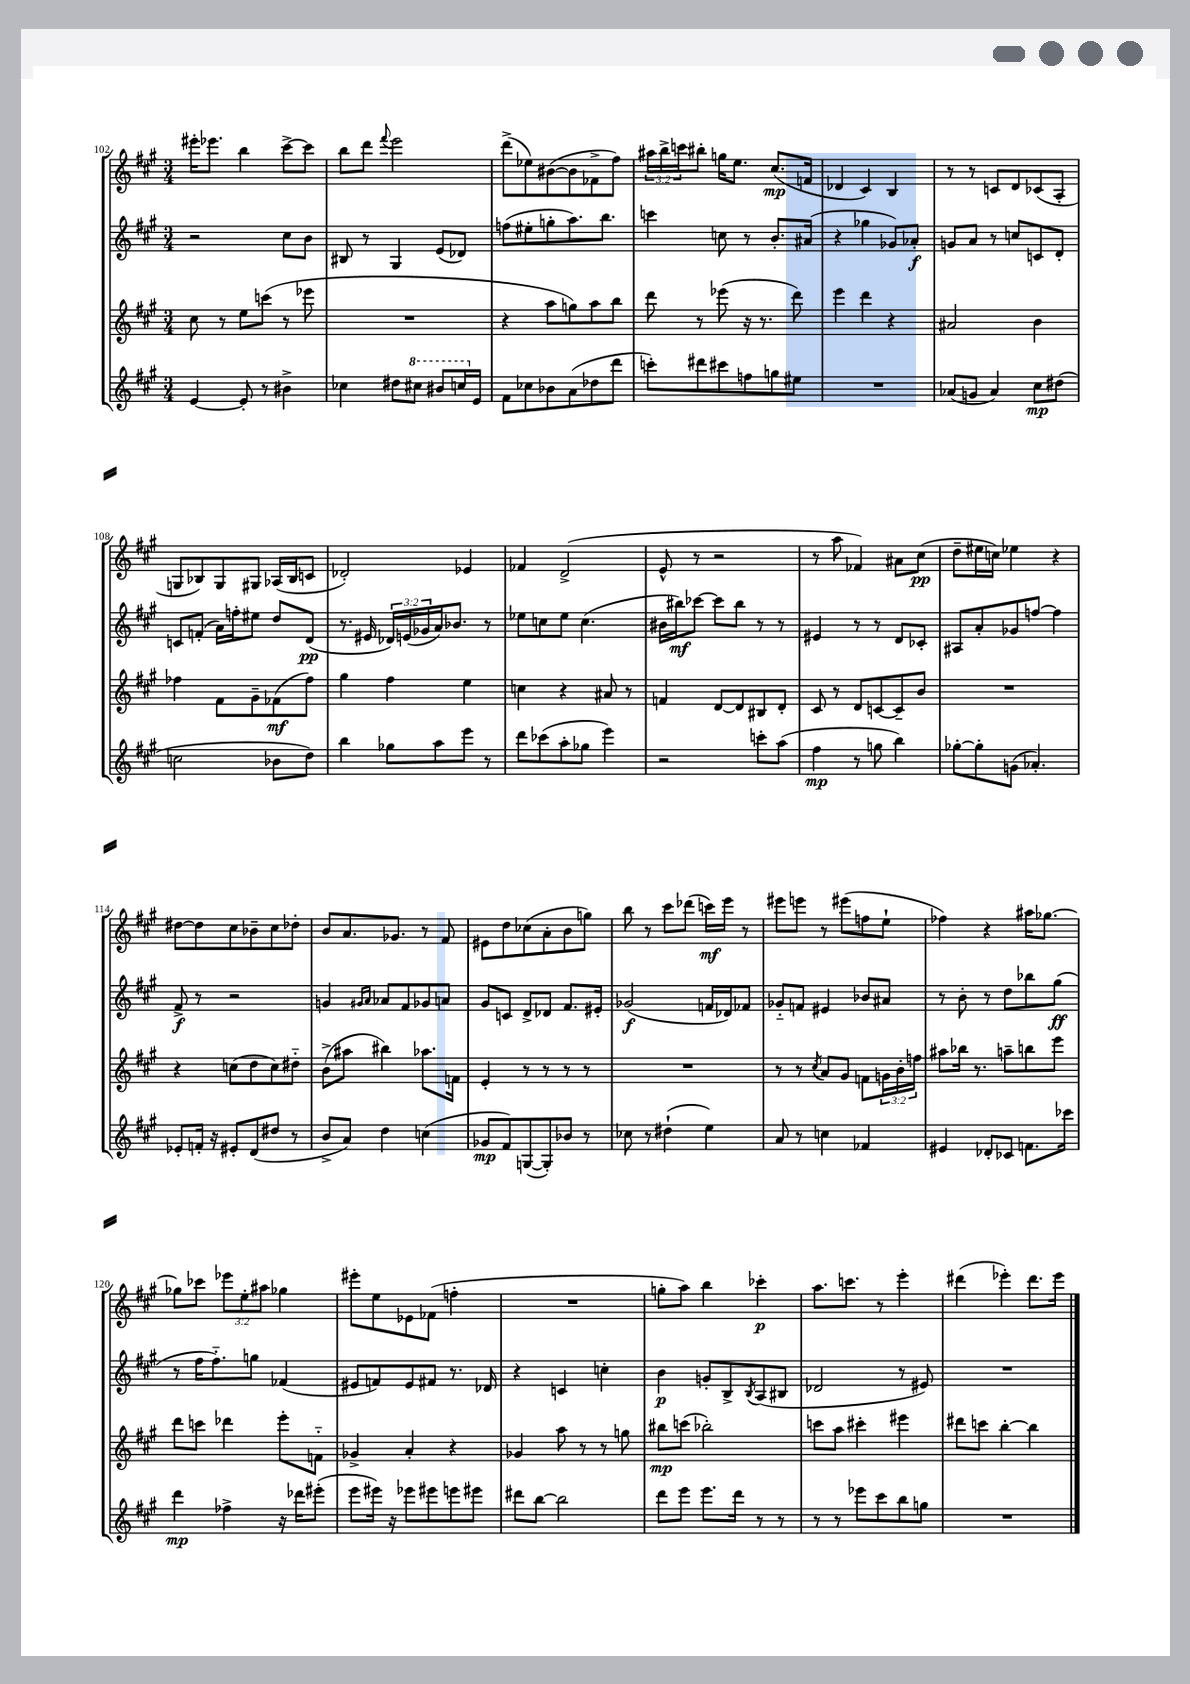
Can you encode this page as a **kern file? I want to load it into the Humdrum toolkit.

**kern	**dynam	**kern	**dynam	**kern	**dynam	**kern	**dynam
*part4	*part4	*part3	*part3	*part2	*part2	*part1	*part1
*staff4	*staff4	*staff3	*staff3	*staff2	*staff2	*staff1	*staff1
*clefG2	*	*clefG2	*	*clefG2	*	*clefG2	*
*k[f#c#g#]	*	*k[f#c#g#]	*	*k[f#c#g#]	*	*k[f#c#g#]	*
*M3/4	*	*M3/4	*	*M3/4	*	*M3/4	*
=102	=102	=102	=102	=102	=102	=102	=102
[4e/	.	8cc#\	.	2r	.	16eee#X'\KL	.
.	.	.	.	.	.	8.eee-X\J	.
.	.	8r	.	.	.	.	.
8e'/]	.	8ee\L	.	.	.	4bb\	.
8r	.	(8cccn\J	.	.	.	.	.
4b#X^\	.	8r	.	8cc#\L	.	[8ccc#^\L	.
.	.	8eee-X\	.	8b\J	.	8ccc#\J]	.
=103	=103	=103	=103	=103	=103	=103	=103
4cc-X\	.	2.r	.	8B#X/	.	8bb\L	.
.	.	.	.	8r	.	8ddd\J	.
.	.	.	.	.	.	8qqfff#/	.
8dd#X\L	.	.	.	4G#/	.	2eee\	.
*8va	*	*	*	*	*	*	*
8ccc#X\J	.	.	.	.	.	.	.
8bb#X/L	.	.	.	(8e/L	.	.	.
16cccn/L	.	.	.	8d-X/J)	.	.	.
*X8va	*	*	*	*	*	*	*
16e/JJ	.	.	.	.	.	.	.
=104	=104	=104	=104	=104	=104	=104	=104
8f#\L	.	4r	.	(8ffn\L	.	(8ddd^\L	.
8cc-X\	.	.	.	8ee#X'\	.	8ee-X\)	.
8b-X\	.	8aa\L	.	8ggn'\	.	([8b#X\	.
(8a\	.	8ggn\)	.	8.aa\)	.	8b#\]	.
8dd-X\	.	8aa\	.	.	.	8f-X^\	.
.	.	.	.	8.bb\J	.	.	.
8ddd\J	.	8bb\J	.	.	.	8ff#\J)	.
=105	=105	=105	=105	=105	=105	=105	=105
8cccn'\L)	.	8ddd\	.	4cccn\	.	24aa#X\LL	.
.	.	.	.	.	.	24bb^\	.
.	.	.	.	.	.	24cccn\J	.
8ddd#X\	.	8r	.	.	.	8bb#X'\J	.
8ccc#X\	.	(8eee-X\	.	8ccn\	.	16ggn\KL	.
.	.	.	.	.	.	8.ee\J	.
8ffn\	.	16r	.	8r	.	.	.
.	.	8.r	.	.	.	.	.
8ggn\	.	.	.	8.b'/L	.	(8.cc#/L	mp
8ee#X\J	.	8ddd\)	.	.	.	.	.
.	.	.	.	(16a#X/Jk	.	16fn/Jk	.
=106	=106	=106	=106	=106	=106	=106	=106
2.r	.	4eee\	.	4r	.	4d-X/	.
.	.	4ddd\	.	4gg-X\	.	4c#/)	.
.	.	4r	.	8g-X/L)	.	4B/	.
.	.	.	.	8a-X'/J	f	.	.
=107	=107	=107	=107	=107	=107	=107	=107
(8a-X/L	.	2a#X/	.	8gn/L	.	8r	.
8gn/J	.	.	.	8a/J	.	8r	.
4a-/)	.	.	.	8r	.	8cn/L	.
.	.	.	.	8ccn/L	.	8d/	.
8cc#\L	mp	4b\	.	8cn/	.	(8c-X/	.
(8dd#X\J	.	.	.	8d'/J	.	8A'/J	.
!!LO:LB:g=z
=108	=108	=108	=108	=108	=108	=108	=108
2ccn\	.	4ff-X\	.	8cn/L	.	8Gn/L	.
.	.	.	.	(8fn'/J	.	8B-X/)	.
.	.	8f#\L	.	16a\LL)	.	8G/	.
.	.	.	.	16ffn'\J	.	.	.
.	.	8g#~\	.	8ee#X\J	.	8G#X/J	.
8b-X\L	.	(8f-X\	mf	8dd/L	.	(16A-X/LL	.
.	.	.	.	.	.	16B-/J	.
8dd\J)	.	8ff-\J)	.	(8d/J	pp	8cn/J	.
=109	=109	=109	=109	=109	=109	=109	=109
4bb\	.	4gg#\	.	8.r	.	2d-X'/)	.
.	.	.	.	16e#X/	.	.	.
8gg-X\L	.	4ff#\	.	24d-X/LL)	.	.	.
.	.	.	.	(24en/	.	.	.
.	.	.	.	24g-X/	.	.	.
8aa\	.	.	.	16a/J)	.	.	.
.	.	.	.	8.b-X/J	.	.	.
8eee\J	.	4ee\	.	.	.	4e-X/	.
8r	.	.	.	8r	.	.	.
=110	=110	=110	=110	=110	=110	=110	=110
8ddd\L	.	4ccn\	.	8ee-X\L	.	4f-X/	.
(8ccc-X\	.	.	.	8ccn\	.	.	.
8aa'\	.	4r	.	8ee-\J	.	(2d^/	.
8gg-X\J	.	.	.	(4.cc\	.	.	.
4eee\)	.	8a#X/	.	.	.	.	.
.	.	8r	.	.	.	.	.
=111	=111	=111	=111	=111	=111	=111	=111
2r	.	4fn/	.	16b#X\LL	.	8e^^/	.
.	.	.	.	16bb#X\J)	mf	.	.
.	.	.	.	[8ccc-X\J	.	8r	.
.	.	[8d/L	.	8ccc-\L]	.	2r	.
.	.	8d/]	.	8bb#\J	.	.	.
8cccn'\L	.	8B#X/	.	8r	.	.	.
(8aa\J	.	8d'/J	.	8r	.	.	.
=112	=112	=112	=112	=112	=112	=112	=112
4ff#\	mp	8c#/	.	4e#X/	.	8r	.
.	.	8r	.	.	.	8aa\	.
8r	.	8d/L	.	8r	.	4f-X/)	.
8ggn\	.	[8cn/	.	8r	.	.	.
4bb\)	.	8c~/]	.	8d/L	.	8a#X\L	.
.	.	8b/J	.	8c-X'/J	.	(8cc#\J	pp
=113	=113	=113	=113	=113	=113	=113	=113
[8gg-X'\L	.	2.r	.	8A#X/L	.	8dd~\L	.
8gg-'\]	.	.	.	8a'/	.	16ee#X\L	.
.	.	.	.	.	.	16ccn\JJ)	.
(8gn\J	.	.	.	8g-X/	.	4ee-X\	.
4.a-X'/)	.	.	.	[8ffn/J	.	.	.
.	.	.	.	4ff\]	.	4r	.
!!LO:LB:g=z
=114	=114	=114	=114	=114	=114	=114	=114
8e-X'/L	.	4r	.	8f#^/	f	[8dd#X\L	.
16fn'/Jk	.	.	.	8r	.	8dd#\]	.
16r	.	.	.	.	.	.	.
8e#X'/L	.	(8ccn\L	.	2r	.	8cc#\	.
(8d/	.	8dd\	.	.	.	8b-X~\	.
8dd#X/J	.	8cc\)	.	.	.	8cc#\	.
8r	.	8dd#X\J	.	.	.	8dd-X'\J	.
=115	=115	=115	=115	=115	=115	=115	=115
8b^/L	.	(8b^\L	.	4gn/	.	8b/L	.
8a/J)	.	8aa#X\J	.	.	.	8.a/	.
.	.	.	.	16qqg#X/LL	.	.	.
.	.	.	.	16qqa/JJ	.	.	.
4dd\	.	4bb#X\)	.	8a-X/L	.	.	.
.	.	.	.	.	.	8.g-X/J	.
.	.	.	.	8f#/	.	.	.
(4ccn\	.	8.aa-X\L	.	8g-X/	.	8r	.
.	.	.	.	8an/J	.	8f#/	.
.	.	16fn\Jk	.	.	.	.	.
=116	=116	=116	=116	=116	=116	=116	=116
8g-X/L	mp	4e'/	.	8g#/L	.	8e#X\L	.
8f#/)	.	.	.	8cn/J	.	8dd\	.
([8Gn/	.	8r	.	8d^/L	.	(8cc-X\	.
8G'/])	.	8r	.	8d-X/J	.	8a'\	.
8b-X/J	.	8r	.	8.f#/L	.	8b\	.
8r	.	8r	.	.	.	8ggn\J)	.
.	.	.	.	16e#X'/Jk	.	.	.
=117	=117	=117	=117	=117	=117	=117	=117
8cc-X\	.	2.r	.	(2g-X/	f	8bb\	.
8r	.	.	.	.	.	8r	.
(4dd#X`\	.	.	.	.	.	8ccc#\L	.
.	.	.	.	.	.	(8ddd-X\J	.
4ee\)	.	.	.	16fn/LL	.	16cccn\LL)	mf
.	.	.	.	16d-X/J)	.	16eee\JJ	.
.	.	.	.	8f-X/J	.	8r	.
=118	=118	=118	=118	=118	=118	=118	=118
8a/	.	8r	.	8g-X/L	.	8eee#X\L	.
8r	.	8r	.	8fn/J	.	8eeen\J	.
.	.	8qcc#/	.	.	.	.	.
4ccn\	.	8a/L	.	4e#X/	.	8r	.
.	.	8g#/J	.	.	.	(8eee#X\L	.
4f-X/	.	8fn\L	.	8b-X/L	.	8ffn\	.
.	.	24gn\L	.	8a#X/J	.	8ee`\J	.
.	.	24b'\	.	.	.	.	.
.	.	24ffn\JJ	.	.	.	.	.
=119	=119	=119	=119	=119	=119	=119	=119
4e#X/	.	8aa#X\L	.	8r	.	4ff-X\)	.
.	.	16bb-X\Jk	.	8b'\	.	.	.
.	.	8.r	.	.	.	.	.
8d-X'/L	.	.	.	8r	.	4r	.
8c-X/J	.	8aan~\L	.	8dd\L	.	.	.
8.fn\L	.	8bbn\	.	8bb-X\	.	16aa#X\KL	.
.	.	.	.	.	.	[8.gg-X\J	.
.	.	8eee\J	.	(8gg#\J	ff	.	.
16ccc-X\Jk	.	.	.	.	.	.	.
!!LO:LB:g=z
=120	=120	=120	=120	=120	=120	=120	=120
4ddd\	mp	8ddd\L	.	8r	.	8gg-X\L]	.
.	.	8cccn\J	.	16ff#\KL	.	8ccc-X\J	.
.	.	.	.	8.ff#\)	.	.	.
4ff-X^\	.	4ddd-X\	.	.	.	12eee-X\L	.
.	.	.	.	.	.	12ee'\	.
.	.	.	.	8ggn\J	.	.	.
.	.	.	.	.	.	12aa#X\J	.
16r	.	8eee'\L	.	(4f-X/	.	4gg-X\	.
16ddd-X\KL	.	.	.	.	.	.	.
(8eee#X'\J	.	8fn\J	.	.	.	.	.
=121	=121	=121	=121	=121	=121	=121	=121
8eee\L	.	4g-X^/	.	8e#X/L	.	8eee#X'\L	.
16eee#X\Jk)	.	.	.	8fn/)	.	8ee\	.
16r	.	.	.	.	.	.	.
8eee-X\L	.	4a'/	.	8e#/	.	8e-X\	.
8eee#X\	.	.	.	8f#X/J	.	(8f-X\J	.
8eeen\	.	4r	.	8.r	.	4ffn'\	.
8eee#X\J	.	.	.	.	.	.	.
.	.	.	.	16d-X/	.	.	.
=122	=122	=122	=122	=122	=122	=122	=122
8ddd#X\L	.	4g-X/	.	4r	.	2.r	.
[8bb\J	.	.	.	.	.	.	.
2bb\]	.	8aa\	.	4cn/	.	.	.
.	.	8r	.	.	.	.	.
.	.	8r	.	4ccn'\	.	.	.
.	.	8ggn\	.	.	.	.	.
=123	=123	=123	=123	=123	=123	=123	=123
8ddd\L	.	8bb#X\L	mp	4b\	p	8ggn'\L	.
8eee\J	.	(8cccn\J	.	.	.	8aa\J)	.
8.eee\L	.	2bb-X'\)	.	8gn'/L	.	4bb\	.
.	.	.	.	8B^/	.	.	.
16ddd\Jk	.	.	.	.	.	.	.
.	.	.	.	8qB/	.	.	.
8r	.	.	.	(8A/	.	4ccc-X'\	p
8r	.	.	.	8B#X/J	.	.	.
=124	=124	=124	=124	=124	=124	=124	=124
8r	.	8cccn\L	.	2d-X/	.	8.aa\L	.
8r	.	8aa\J	.	.	.	.	.
.	.	.	.	.	.	8.cccn\J	.
8eee-X\L	.	4ccc#X'\	.	.	.	.	.
8ccc#\	.	.	.	.	.	8r	.
8bb\	.	4eee#X\	.	8r	.	4eee'\	.
8ggn\J	.	.	.	8e#X/)	.	.	.
=125	=125	=125	=125	=125	=125	=125	=125
2.r	.	8ddd#X\L	.	2.r	.	(4ddd#X\	.
.	.	8cccn\J	.	.	.	.	.
.	.	[4bb'\	.	.	.	4eee-X'\)	.
.	.	4bb\]	.	.	.	8.ddd#\L	.
.	.	.	.	.	.	16eee-\Jk	.
==	==	==	==	==	==	==	==
*-	*-	*-	*-	*-	*-	*-	*-
